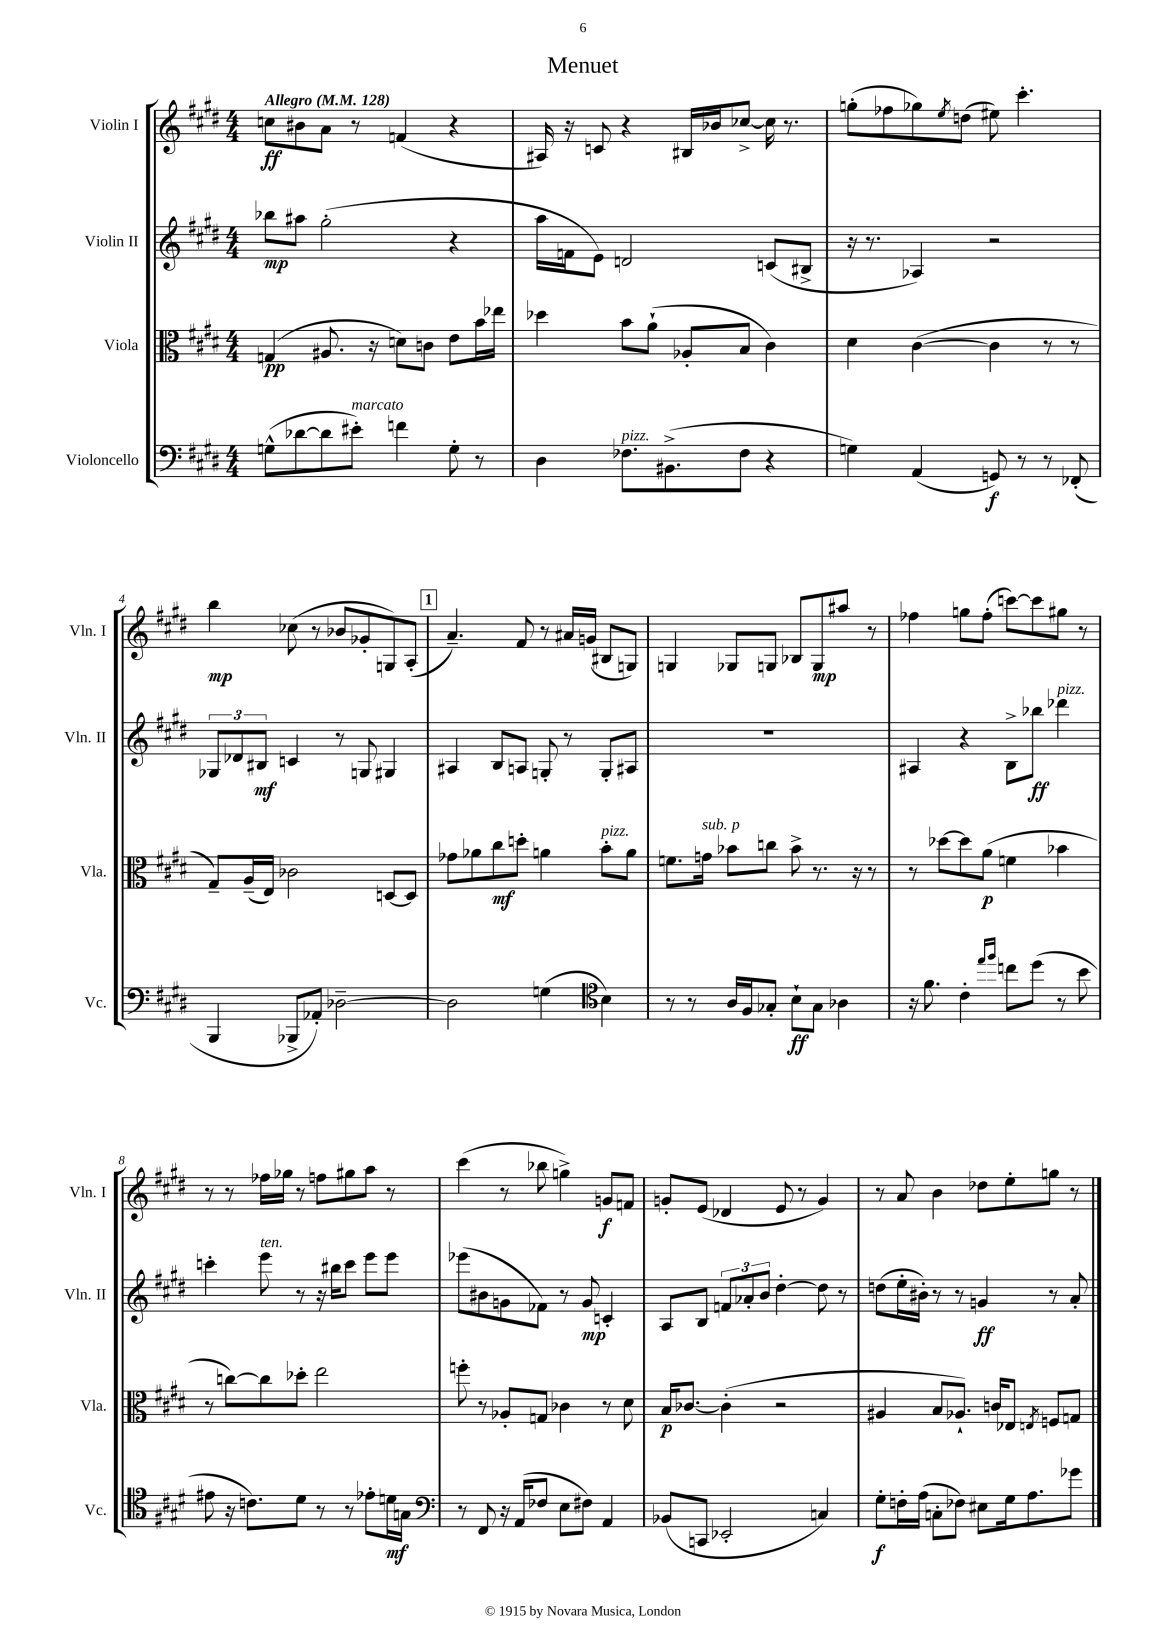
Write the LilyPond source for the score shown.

\header { title = "Menuet" }
<<
\new StaffGroup <<
\new Staff = "s0" \with { instrumentName = "Violin I" shortInstrumentName = "Vln. I" } {
    \clef treble \key e \major \numericTimeSignature \time 4/4 \tempo "Allegro" 4 = 128
    c''8\ff bis'8 a'8 r8 f'4( r4 |
    ais16) r16 c'8 r4 bis16 bes'16 ces''8~-> ces''16 r8. |
    g''8-.( fes''8 ges''8) \acciaccatura { e''8 } d''8( eis''8) cis'''4.-. |
    b''4\mp ces''8( r8 bes'8 ges'8-. g8) a8-.( |
    \mark \markup { \box "1" } a'4.--) fis'8 r8 ais'16 g'16( bis8 g8) |
    g4 ges8 g8 bes8 g8\mp ais''8 r8 |
    fes''4 g''8 fes''8-.( c'''8~) c'''8 gis''8 r8 |
    r8 r8 fes''16 ges''16 r8 f''8 gis''8 a''8 r8 |
    cis'''4( r8 bes''8 g''4->) g'8\f f'8 |
    g'8-. e'8( des'4 e'8 r8 g'4) |
    r8 a'8 b'4 des''8 e''8-. g''8 r8 \bar "|." |
}
\new Staff = "s1" \with { instrumentName = "Violin II" shortInstrumentName = "Vln. II" } {
    \clef treble \key e \major \numericTimeSignature \time 4/4
    bes''8\mp ais''8 gis''2-.( r4 |
    a''16 f'16 e'8) d'2 c'8( bis8-> |
    r16 r8. aes4) r2 |
    \tuplet 3/2 { ges8 des'8 bis8\mf } c'4 r8 g8 gis4 |
    \mark \markup { \box "1" } ais4 b8 a8 g8-. r8 g8-. ais8 |
    R1 |
    ais4 r4 b8-> bes''8\ff des'''4^\markup { \italic "pizz." } |
    c'''4-. e'''8^\markup { \italic "ten." } r8 r16 bis''16 c'''8 e'''8 e'''8 |
    ees'''8( bis'8 g'8 fes'8) r8 g'8\mp c'4-. |
    a8 b8 \tuplet 3/2 { f'8 aes'8-. b'8 } dis''4~-. dis''8 r8 |
    d''8( e''16-. bis'16-.) r8 r8 g'4\ff r8 a'8-. \bar "|." |
}
\new Staff = "s2" \with { instrumentName = "Viola" shortInstrumentName = "Vla." } {
    \clef alto \key e \major \numericTimeSignature \time 4/4
    g4\pp( ais8. r16 d'8) c'8 e'8 b'16 ees''16 |
    des''4 b'8 a'8-!( aes8-. b8 cis'4) |
    dis'4 cis'4~( cis'4 r8 r8 |
    gis8--) a16--( e16) ces'2 d8~ d8 |
    \mark \markup { \box "1" } ges'8 aes'8 cis''8\mf d''8-. a'4 b'8-.^\markup { \italic "pizz." } a'8 |
    f'8. g'16^\markup { \italic "sub. p" } bes'8 c''8 bes'8-> r8. r16 r8 |
    r8 des''8~ des''8 a'8\p( f'4 bes'4 |
    r8 c''8~) c''8 des''8-. e''2 |
    f''8-. r8 aes8-. g8 ces'4 r8 dis'8 |
    b16\p ces'8.~ ces'4-.( r2 |
    ais4 b8 aes8.-!) c'16 ees8 \acciaccatura { e8 } f8 g8 \bar "|." |
}
\new Staff = "s3" \with { instrumentName = "Violoncello" shortInstrumentName = "Vc." } {
    \clef bass \key e \major \numericTimeSignature \time 4/4
    g8-^( des'8~ des'8 eis'8-.^\markup { \italic "marcato" }) f'4 g8-. r8 |
    dis4 fes8.^\markup { \italic "pizz." } bis,8.->( fes8 r4 |
    g4) a,4( g,8\f) r8 r8 fes,8-.( |
    b,,4 bes,,8-> aes,8-.) des2~-- |
    \mark \markup { \box "1" } des2 g4( \clef tenor b4) |
    r8 r8 a16 fis16 ges8-. b8-!\ff ges8 aes4 |
    r16 fis'8. cis'4-. \grace { e''16 fis''16 } c''8 dis''8( r8 b'8 |
    eis'8 r16 c'8.) dis'8 r8 r8 ees'8-. d'16\mf g16 |
    \clef bass r8 fis,8 r16 a,16( fes8 e8 fis8) a,4 |
    bes,8( c,8 ees,2-. c4) |
    gis8-.\f f16-. a16( c8-. fes8) eis8 gis16 a8. ges'8 \bar "|." |
}
>>
>>
